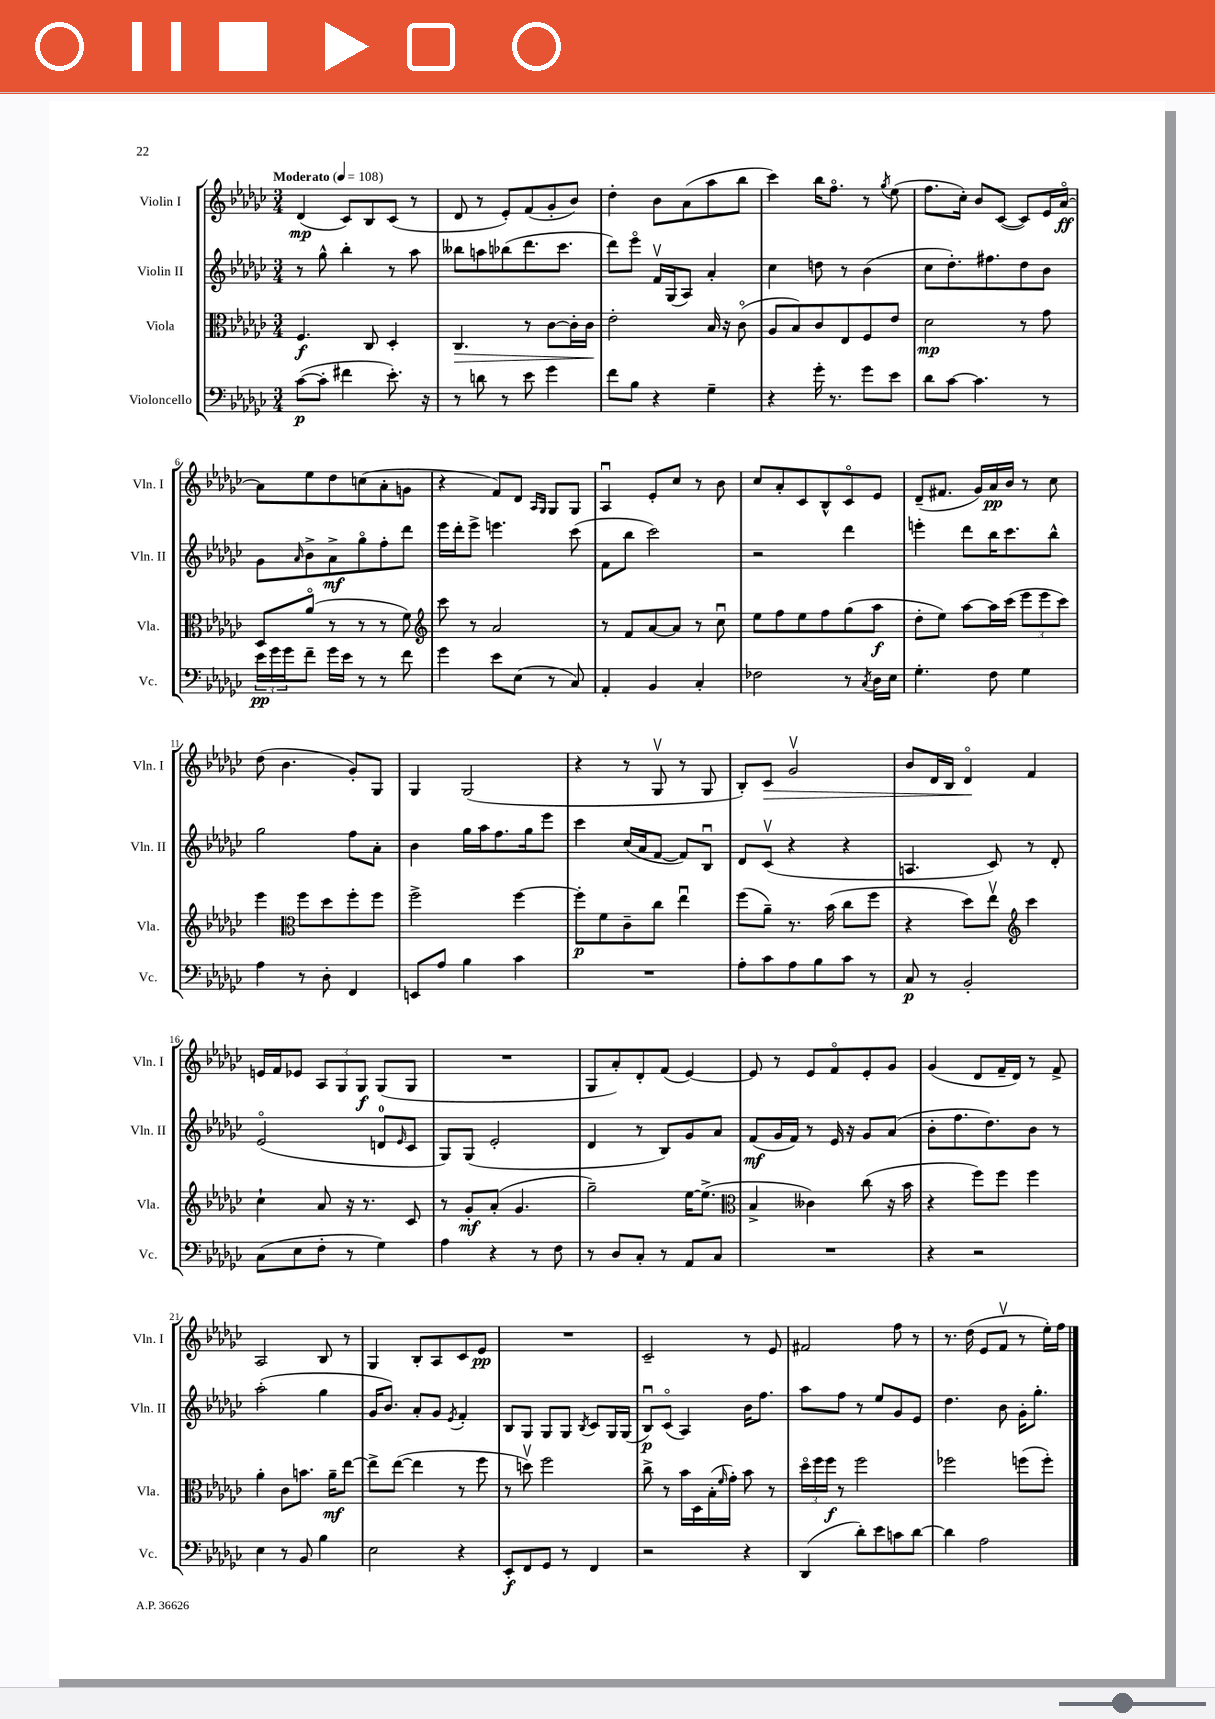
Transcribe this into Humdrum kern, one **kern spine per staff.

**kern	**kern	**kern	**kern
*staff4	*staff3	*staff2	*staff1
*clefF4	*clefC3	*clefG2	*clefG2
*k[b-e-a-d-g-c-]	*k[b-e-a-d-g-c-]	*k[b-e-a-d-g-c-]	*k[b-e-a-d-g-c-]
*M3/4	*M3/4	*M3/4	*M3/4
*MM108	*MM108	*MM108	*MM108
([8c-	4.F	8r	(4d-
8c-']	.	8gg-^^	.
4f#	.	4bb-'	8c-)
.	8C-	.	8B-
8.e-')	4D-'	8r	(8c-
.	.	8aa-	8r
16r	.	.	.
=	=	=	=
8r	4.C-	8bb--	8d-
8d	.	8aa	8r
8r	.	(8bb-	8e-')
8e-	8r	8.ddd-	(8f
4g-	[8c-	.	8g-'
.	.	8.ccc-	.
.	16c-']	.	8b-)
.	16c-	.	.
=	=	=	=
8f	2e-'	8ddd-)	4dd-'
8B-	.	8eee-o	.
4r	.	16fv	8b-
.	.	(16G-	.
.	.	8A-)	(8a-
4G-~	16B-	4a-'	8aa-
.	16r	.	.
.	(8c-o	.	8bb-
=	=	=	=
4r	8A-	4cc-	4ccc-)
.	8B-)	.	.
16g-'	8c-	8dd	16bb-
8.r	.	.	8.ffo
.	8E-	8r	.
8g-	8F	(4b-	8r
.	.	.	8qgg-
8e-	8e-	.	(8ee-
=	=	=	=
8d-	2d-	8cc-	8.ff
[8c-	.	8.dd-')	.
.	.	.	16cc-')
4.c-]	.	.	8b-
.	.	8.ff#	.
.	.	.	([8c-
.	8r	8dd-	8c-])
8r	8g-	8b-	16e-
.	.	.	[16a-o
=	=	=	=
24e-	8D-	8g-	8a-]
24g-	.	.	.
24g-	.	.	.
.	.	16qqa-	.
8f~	(8a-o	8b-^	8ee-
16g-	8r	8a-^	8dd-
16e-	.	.	.
8r	8r	8gg-o	(8cc
8r	8r	8ff'	8a-'
8f	8f)	8ddd-	8g
=	=	=	=
*	*clefG2	*	*
4g-	8ccc-	16eee-	4r
.	.	16ddd-'	.
.	8r	8eee-^	.
8e-	2a-	4.eee	8f)
(8E-	.	.	8d-
.	.	.	16qqA-
.	.	.	16qqG-
8r	.	.	8G-
8C-)	.	(8ccc-	8G-
=	=	=	=
4AA-'	8r	8f	4A-u
.	8f	8bb-	.
4BB-	[8a-	2ccc-)	8e-'
.	8a-]	.	8cc-
4C-'	8r	.	8r
.	8cc-u	.	8b-
=	=	=	=
2F-	8ee-	2r	8cc-
.	8ff	.	8a-'
.	8ee-	.	8c-
.	8ff	.	8B-^^
8r	(8gg-	4ddd-	8c-o
8qC-	.	.	.
16D-	8aa-	.	8e-
16E-	.	.	.
=	=	=	=
4.G-'	8dd-'	4eee'	(8d-~
.	8ee-)	.	8.f#
.	[8aa-	8ddd-	.
.	.	.	16g-)
8F	16aa-]	16bb-	16a-
.	(16ccc-	8.ccc-	16b-
4G-	12eee-	.	8r
.	12eee-	.	.
.	.	8bb-^^	8cc-
.	12ccc-)	.	.
=	=	=	=
4A-	4eee-	2gg-	(8dd-
.	.	.	4.b-
*	*clefC3	*	*
8r	8ff	.	.
8D-'	8dd-	.	.
4FF	8ff'	8ff	8g-')
.	8ff	8a-'	8G-
=	=	=	=
8EE	2ff^	4b-	4G-
8A-	.	.	.
4B-	.	16gg-	(2G-
.	.	16aa-	.
.	.	8.ff	.
4c-	[4ff	.	.
.	.	16gg-	.
.	.	8eee-	.
=	=	=	=
2.r	8ff']	4ccc-	4r
.	8f	.	.
.	8c-~	(16cc-	8r
.	.	16a-	.
.	8cc-	[8f	8G-v
.	4ee-u	8f])	8r
.	.	8B-u	8G-
=	=	=	=
8A-'	(8ff	8d-	8B-')
8c-	8a-~)	(8c-v	8c-
8A-	8.r	4r	2g-v
8B-	.	.	.
.	(16b-	.	.
8c-	8cc-	4r	.
8r	8ff	.	.
=	=	=	=
8C-	4r	4.A	8b-
8r	.	.	16d-
.	.	.	16B-
2BB-'	8dd-)	.	4d-o
.	8ee-v	8c-)	.
*	*clefG2	*	*
.	4ccc-	8r	4f
.	.	8d-'	.
=	=	=	=
(8C-	4cc-`	(2e-o	16e
.	.	.	16f
8E-	.	.	8e-
8F'	8a-	.	12A-
.	.	.	12G-
8r	16r	.	.
.	.	.	12G-
.	8.r	.	.
4G-)	.	8d	(8G-
.	.	16qqe-	.
.	8c-	8c-	8G-
=	=	=	=
4A-	8r	8G-)	2.r
.	8g-'	(8G-	.
4r	(8a-'	2e-'	.
.	4.g-	.	.
8r	.	.	.
8F	.	.	.
=	=	=	=
8r	2gg-~)	4d-	8G-
8D-	.	.	8a-')
8C-'	.	8r	8d-'
8r	.	8B-)	(8f
8AA-	[16ee-	8g-	[4e-)
.	(8.ee-^]	.	.
8C-	.	8a-	.
=	=	=	=
*	*clefC3	*	*
2.r	4B-^	(8f	8e-]
.	.	16g-	8r
.	.	16f)	.
.	4c--)	8r	8e-
.	.	16e-	8fo
.	.	16r	.
.	(8cc-	8g-	8e-'
.	16r	(8a-	8g-
.	16b-	.	.
=	=	=	=
4r	4r	8b-'	(4g-
.	.	8.ff	.
2r	8ff)	.	8d-
.	.	8.dd-)	.
.	8ff	.	16f~
.	.	.	16d-)
.	4ff	8b-	8r
.	.	8r	8f^
=	=	=	=
4E-	4a-'	(2aa-'	2A-
8r	8c-	.	.
8BB-	8.b	.	.
4B-	.	4gg-	8B-
.	16a-~	.	.
.	[8ee-	.	8r
=	=	=	=
2E-	8ee-^]	16g-	4G-
.	.	8.b-)	.
.	([8ee-	.	.
.	4ee-]	8a-'	8B-'
.	.	8g-	8A-
.	.	8qe-	.
4r	8r	4f'	8c-
.	8ff	.	8e-
=	=	=	=
8EE-'	8r	8B-	2.r
8FF	8ddv)	8G-	.
8GG-	2ff	8G-	.
8r	.	8G-	.
.	.	8qB-	.
4FF	.	8c-	.
.	.	16G-	.
.	.	(16G-	.
=	=	=	=
2r	8cc-^	8B-u)	2c-~
.	8r	(8c-o	.
.	16b-	4A-)	.
.	16D-	.	.
.	(16B-'	.	.
.	16qqf	.	.
.	16g-')	.	.
4r	8b-	16b-	8r
.	.	8.ff	.
.	8r	.	8e-
=	=	=	=
(4DD-	24dd-o	8aa-	2f#
.	24ff	.	.
.	24ff	.	.
.	8r	8ff	.
8d-')	2ff	8r	.
8e-	.	8ee-	.
8c	.	8g-	8ff
[8d-	.	8e-	8r
=	=	=	=
4d-]	2ff-	4.dd-	8.r
.	.	.	(16dd-
2A-	.	.	8e-
.	.	8b-	8fv
.	(8ff	16g-'	8r
.	.	8.gg-'	.
.	8ff')	.	16ee-')
.	.	.	16ff
==	==	==	==
*-	*-	*-	*-
